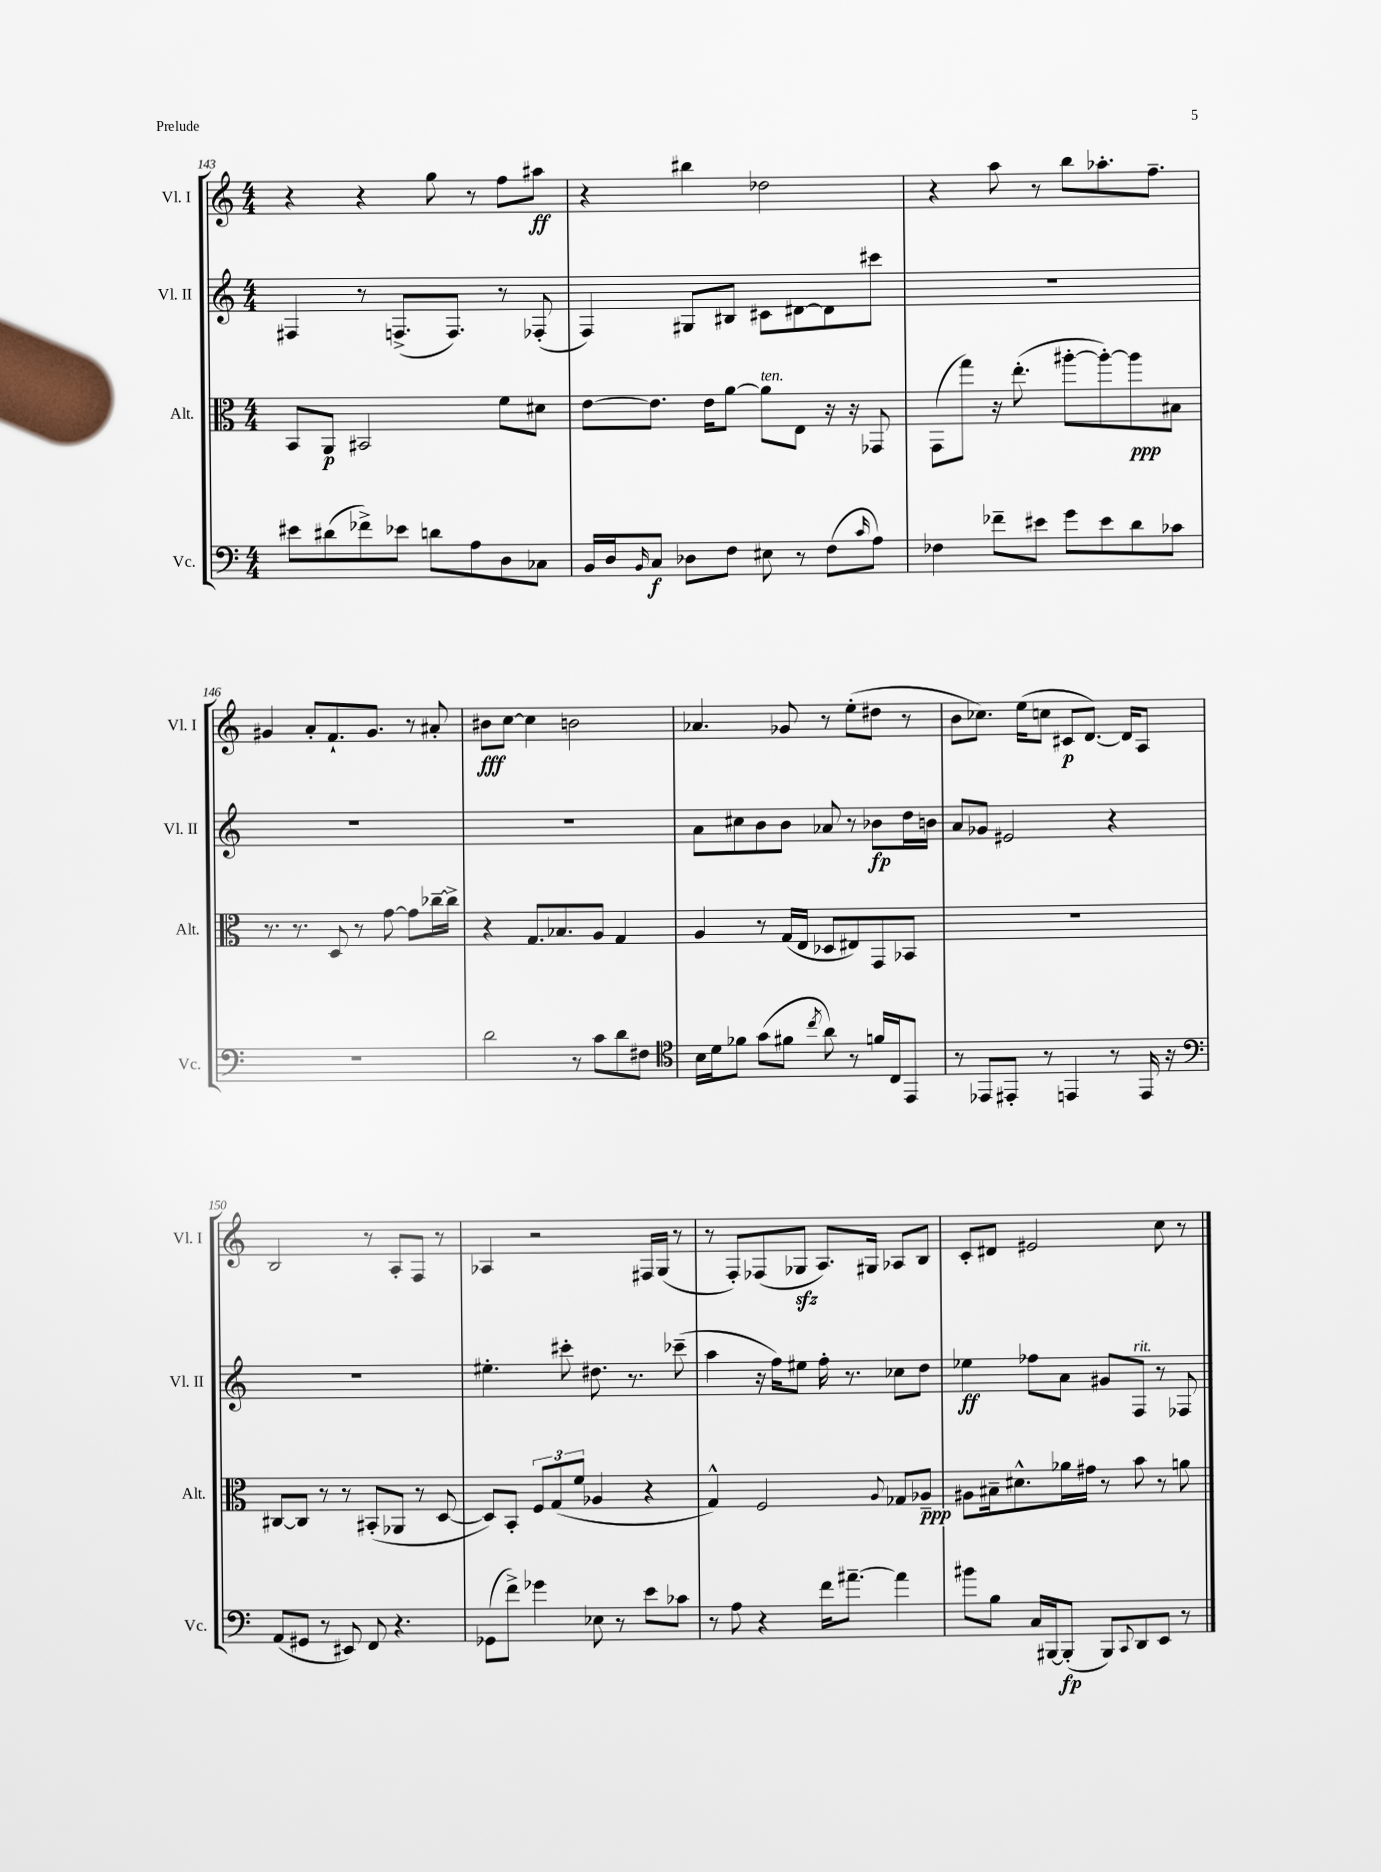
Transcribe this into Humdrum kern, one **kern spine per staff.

**kern	**dynam	**kern	**dynam	**kern	**dynam	**kern	**dynam
*part4	*part4	*part3	*part3	*part2	*part2	*part1	*part1
*staff4	*staff4	*staff3	*staff3	*staff2	*staff2	*staff1	*staff1
*I"Vc.	*	*I"Alt.	*	*I"Vl. II	*	*I"Vl. I	*
*I'Vc.	*	*I'Alt.	*	*I'Vl. II	*	*I'Vl. I	*
*clefF4	*	*clefC3	*	*clefG2	*	*clefG2	*
*k[]	*	*k[]	*	*k[]	*	*k[]	*
*M4/4	*	*M4/4	*	*M4/4	*	*M4/4	*
=143	=143	=143	=143	=143	=143	=143	=143
8e#X\L	.	8BB/L	.	4F#X/	.	4r	.
(8d#X\	.	8AA/J	p	.	.	.	.
8f-X^\)	.	2BB#X/	.	8r	.	4r	.
8e-X\J	.	.	.	(8.Fn^/L	.	.	.
8dn\L	.	.	.	.	.	8gg\	.
.	.	.	.	8.F/J)	.	.	.
8A\	.	.	.	.	.	8r	.
8D\	.	8f\L	.	8r	.	8ff\L	.
8C-X\J	.	8d#X\J	.	(8F-X'/	.	8aa#X\J	ff
=144	=144	=144	=144	=144	=144	=144	=144
16BB/LL	.	[8e\L	.	4F/)	.	4r	.
16D/J	.	.	.	.	.	.	.
16qqBB/	.	.	.	.	.	.	.
8C/J	f	8.e\J]	.	.	.	.	.
8D-X\L	.	.	.	8G#X/L	.	4bb#X\	.
.	.	16e\KL	.	.	.	.	.
8F\J	.	[8a\J	.	8B#X/J	.	.	.
!	!	!LO:TX:a:i:t=ten.	!	!	!	!	!
8E#X\	.	8a\L]	.	8c#X\L	.	2dd-X\	.
8r	.	8E\J	.	[8d#X\	.	.	.
(8F\L	.	16r	.	8d#\]	.	.	.
.	.	16r	.	.	.	.	.
16qqc/	.	.	.	.	.	.	.
8A\J)	.	8GG-X/	.	8ccc#X\J	.	.	.
=145	=145	=145	=145	=145	=145	=145	=145
4F-X\	.	(8GG\L	.	1r	.	4r	.
.	.	8gg\J)	.	.	.	.	.
8f-X~\L	.	16r	.	.	.	8aa\	.
.	.	(8.ee'\	.	.	.	.	.
8e#X\J	.	.	.	.	.	8r	.
8g\L	.	[8aa#X'\L	.	.	.	8bb\L	.
8e#\	.	8aa#'\_)	.	.	.	8.aa-X'\	.
8d\	.	8aa#\]	ppp	.	.	.	.
.	.	.	.	.	.	8.ff~\J	.
8c-X\J	.	8B#X\J	.	.	.	.	.
!!LO:LB:g=z
=146	=146	=146	=146	=146	=146	=146	=146
1r	.	8.r	.	1r	.	4g#X/	.
.	.	8.r	.	.	.	.	.
.	.	.	.	.	.	8a'/L	.
.	.	8D/	.	.	.	8.f`/	.
.	.	8r	.	.	.	.	.
.	.	.	.	.	.	8.g#/J	.
.	.	[8g\	.	.	.	.	.
.	.	8g\L]	.	.	.	8r	.
.	.	[16cc-X~\L	.	.	.	8a#X'/	.
.	.	16cc-^\JJ]	.	.	.	.	.
=147	=147	=147	=147	=147	=147	=147	=147
2d\	.	4r	.	1r	.	8b#X\L	fff
.	.	.	.	.	.	[8cc\J	.
.	.	8.G/L	.	.	.	4cc\]	.
.	.	8.B-X/	.	.	.	.	.
8r	.	.	.	.	.	2bn\	.
8c\L	.	8A/J	.	.	.	.	.
8d\	.	4G/	.	.	.	.	.
8F#X\J	.	.	.	.	.	.	.
=148	=148	=148	=148	=148	=148	=148	=148
*clefC4	*	*	*	*	*	*	*
16B\LL	.	4A/	.	8a\L	.	4.a-X/	.
16d\J	.	.	.	.	.	.	.
8f-X\J	.	.	.	8cc#X\	.	.	.
(8g\L	.	8r	.	8b\	.	.	.
8f#X\J	.	(16G/LL	.	8b\J	.	8g-X/	.
.	.	16E/JJ	.	.	.	.	.
8qcc/	.	.	.	.	.	.	.
8a\)	.	8D-X/L	.	8a-X/	.	8r	.
8r	.	8E#X/)	.	8r	.	(8ee'\L	.
16fn/LL	.	8GG/	.	8b-X\L	fp	8dd#X\J	.
16C/J	.	.	.	.	.	.	.
8EE/J	.	8BB-X/J	.	16dd\L	.	8r	.
.	.	.	.	16bn\JJ	.	.	.
=149	=149	=149	=149	=149	=149	=149	=149
8r	.	1r	.	8a/L	.	8b\L	.
8EE-X/L	.	.	.	8g-X/J	.	8.cc-X\J)	.
8EE#X'/J	.	.	.	2e#X/	.	.	.
.	.	.	.	.	.	(16ee\KL	.
8r	.	.	.	.	.	8ccn\J	.
4EEn/	.	.	.	.	.	8c#X/L	p
.	.	.	.	.	.	[8.d/J)	.
8r	.	.	.	4r	.	.	.
.	.	.	.	.	.	16d/KL]	.
16EE/	.	.	.	.	.	8A/J	.
16r	.	.	.	.	.	.	.
!!LO:LB:g=z
=150	=150	=150	=150	=150	=150	=150	=150
*clefF4	*	*	*	*	*	*	*
(8AA/L	.	[8C#X/L	.	1r	.	2B/	.
8GG#X/J	.	8C#/J]	.	.	.	.	.
8r	.	8r	.	.	.	.	.
8EE#X/)	.	8r	.	.	.	.	.
8FF/	.	(8BB#X'/L	.	.	.	8r	.
4.r	.	8AA-X/J	.	.	.	8A'/L	.
.	.	8r	.	.	.	8F/J	.
.	.	[8D/	.	.	.	8r	.
=151	=151	=151	=151	=151	=151	=151	=151
(8GG-X\L	.	8D/L])	.	4.ee#X'\	.	4A-X/	.
8f^\J)	.	8BB'/J	.	.	.	.	.
4g-X\	.	12F/L	.	.	.	2r	.
.	.	(12G/	.	.	.	.	.
.	.	.	.	8ccc#X'\	.	.	.
.	.	12f/J	.	.	.	.	.
8E-X\	.	4A-X/	.	8.dd#X\	.	.	.
8r	.	.	.	.	.	.	.
.	.	.	.	8.r	.	.	.
8e\L	.	4r	.	.	.	16F#X/LL	.
.	.	.	.	.	.	(16G/JJ	.
8c-X\J	.	.	.	(8ccc-X~\	.	8r	.
=152	=152	=152	=152	=152	=152	=152	=152
8r	.	4G^^/)	.	4aa\	.	8r	.
8A\	.	.	.	.	.	8F'/L)	.
4r	.	2F/	.	16r	.	(8F-X/	.
.	.	.	.	16ff\KL)	.	.	.
.	.	.	.	8ee#X\J	.	8G-Xzz/J	.
16f\KL	.	.	.	16ff'\	.	8.A/L)	.
[8.a#X~\J	.	.	.	8.r	.	.	.
.	.	.	.	.	.	16G#X/Jk	.
.	.	8qqA/	.	.	.	.	.
4a#\]	.	8G-X/L	.	8cc-X\L	.	8A-X/L	.
.	.	8A-X~/J	ppp	8dd\J	.	8B/J	.
=153	=153	=153	=153	=153	=153	=153	=153
8b#X\L	.	8A#X\L	.	4ee-X\	ff	8c'/L	.
8B\J	.	16B#X~\k	.	.	.	8d#X/J	.
.	.	8.d#X^^\	.	.	.	.	.
16C/LL	.	.	.	8ff-X\L	.	2e#X/	.
[16BBB#X/J	.	.	.	.	.	.	.
(8BBB#'/J]	fp	16a-X\L	.	8a\J	.	.	.
.	.	16g#X\JJ	.	.	.	.	.
8BBB#/L)	.	8r	.	8g#X/L	.	.	.
8qqCC/	.	.	.	.	.	.	.
!	!	!	!	!LO:TX:a:i:t=rit.	!	!	!
8DD/	.	8b\	.	8F/J	.	.	.
8EE/J	.	8r	.	8r	.	8cc\	.
8r	.	8an\	.	8F-X/	.	8r	.
==	==	==	==	==	==	==	==
*-	*-	*-	*-	*-	*-	*-	*-
